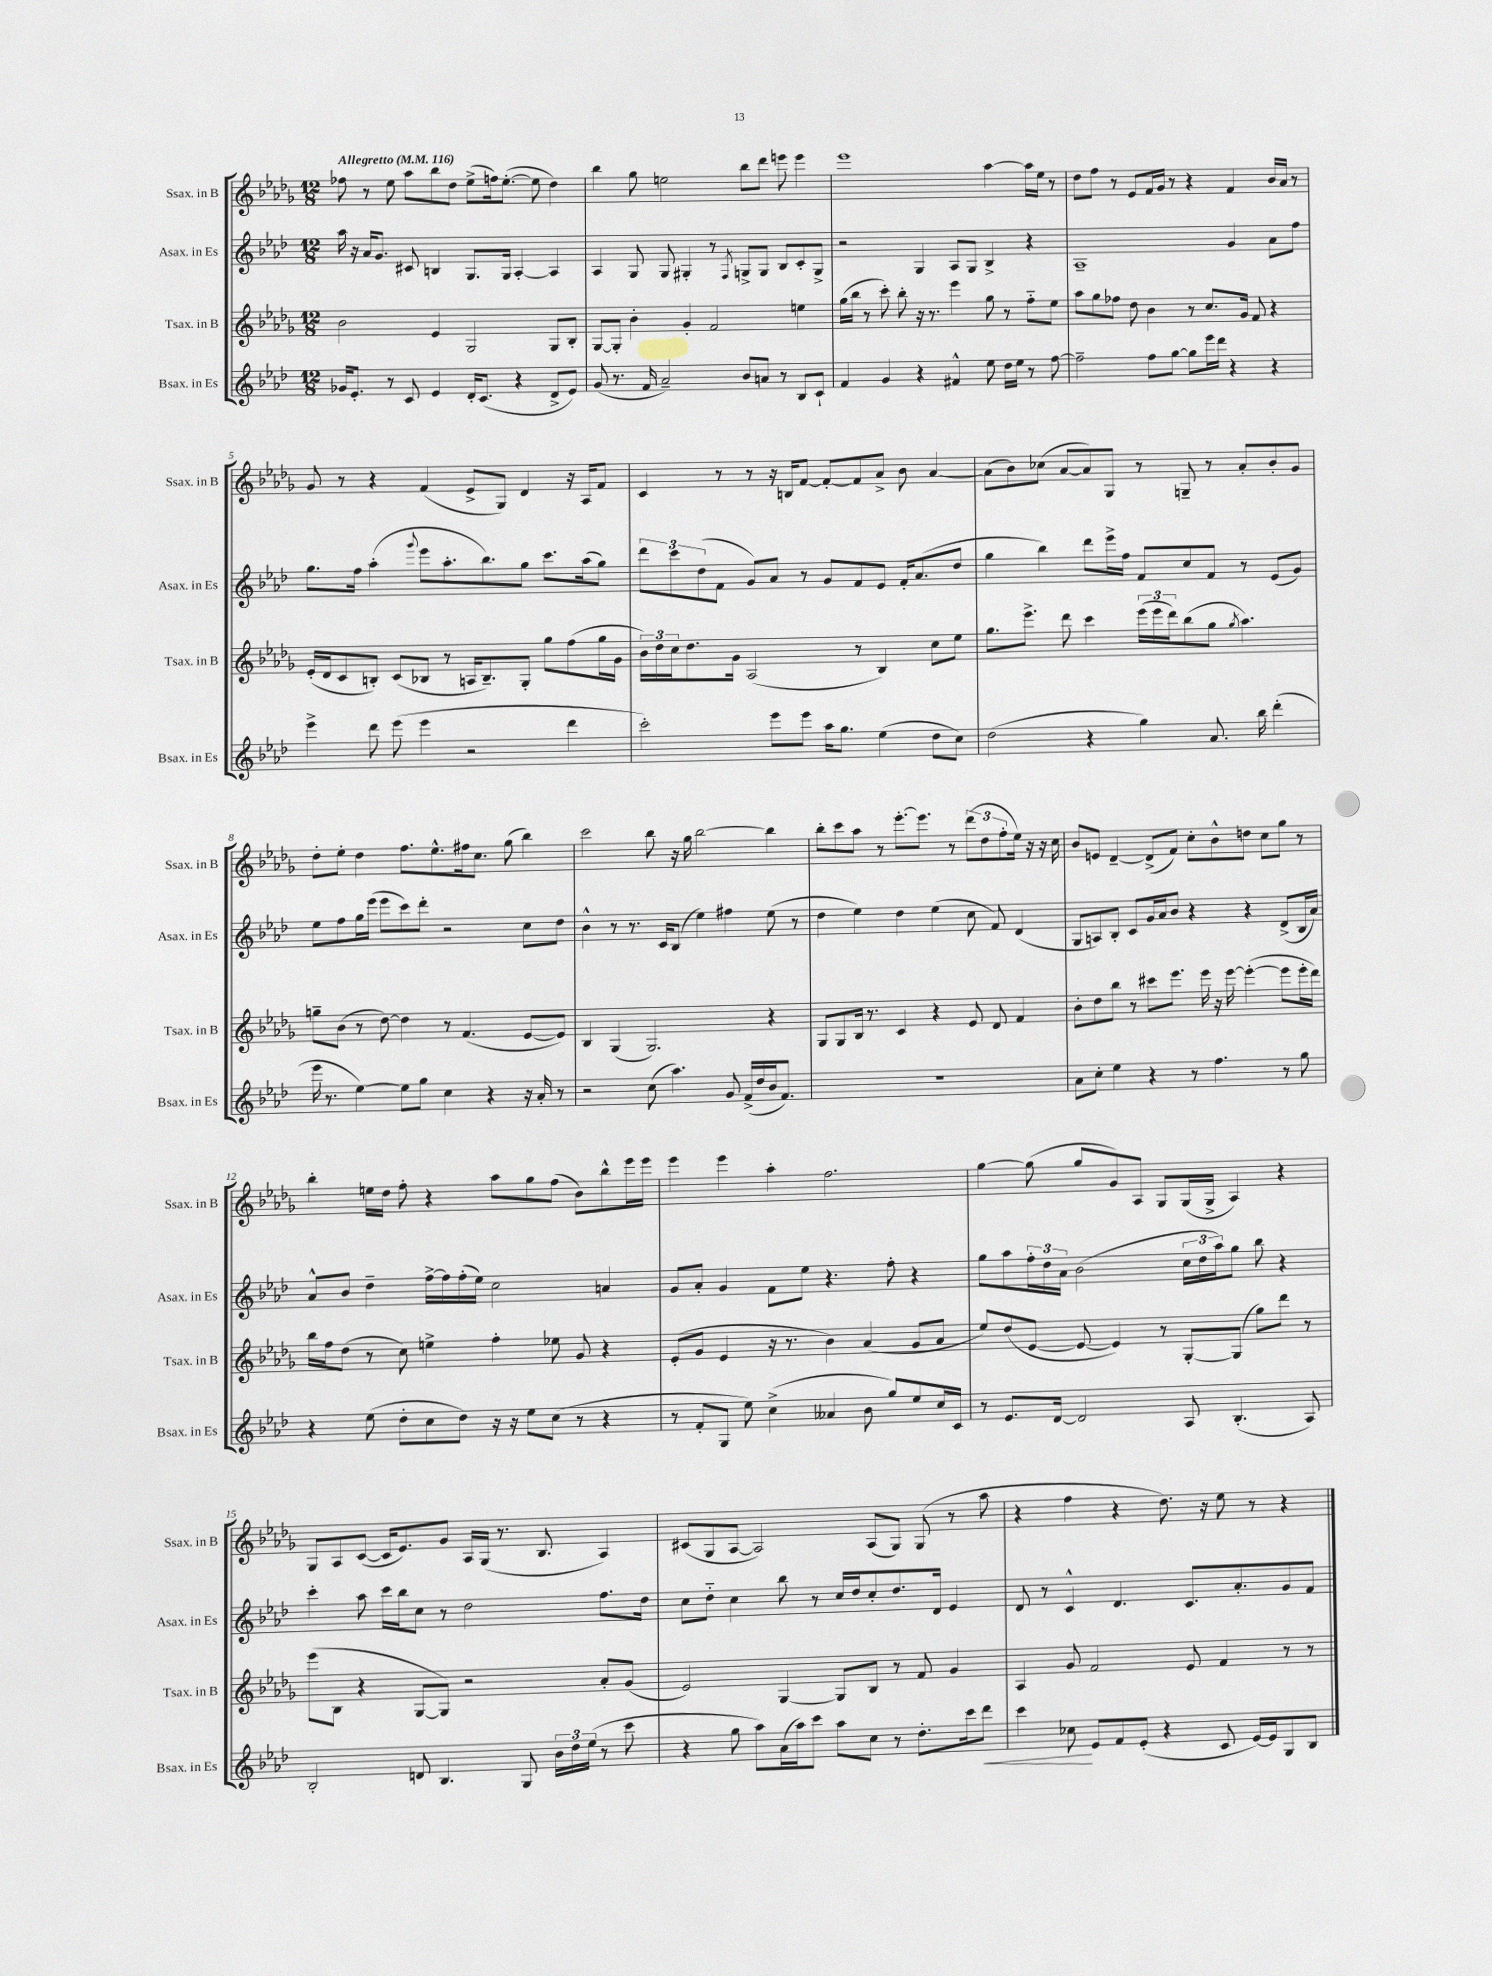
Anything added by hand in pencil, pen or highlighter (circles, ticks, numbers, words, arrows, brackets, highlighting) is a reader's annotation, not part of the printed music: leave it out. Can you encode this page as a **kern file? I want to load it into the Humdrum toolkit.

**kern	**dynam	**kern	**kern	**kern
*part4	*part4	*part3	*part2	*part1
*staff4	*staff4	*staff3	*staff2	*staff1
*I"Bsax. in Es	*	*I"Tsax. in B	*I"Asax. in Es	*I"Ssax. in B
*I'Bsax. in Es	*	*I'Tsax. in B	*I'Asax. in Es	*I'Ssax. in B
*clefG2	*	*clefG2	*clefG2	*clefG2
*k[b-e-a-d-]	*	*k[b-e-a-d-g-]	*k[b-e-a-d-]	*k[b-e-a-d-g-]
*M12/8	*	*M12/8	*M12/8	*M12/8
*MM116	*	*MM116	*MM116	*MM116
=1	=1	=1	=1	=1
!	!	!	!	!LO:TX:a:B:t=Allegretto
16g-X/KL	.	2b-\	16aa-\	8ff-X\
8.e-'/J	.	.	16r	.
.	.	.	16a-/KL	8r
.	.	.	8.g/J	.
8r	.	.	.	8ee-\
8c/	.	.	8c#X/	8aa-\L
4e-/	.	4e-/	4Bn/	8bb-\
.	.	.	.	8dd-\J
16d-'/KL	.	2G-/	8.G/L	(8ee-^\L
(8.c/J	.	.	.	.
.	.	.	.	16ffn\k)
.	.	.	16G/Jk	([8.ee-'\J
4r	.	.	[4A-'/	.
.	.	.	.	8ee-\]
8d-^/L	.	8G-/L	4A-/]	4dd-\)
8e-/J)	.	8B-'/J	.	.
=2	=2	=2	=2	=2
(8g/	.	[8G-/L	4A-/	4bb-\
8.r	.	8G-'/J]	.	.
.	.	4b-'\	8G/	8gg-\
16f/	.	.	.	.
2a-~/)	.	.	8G/	2een\
.	.	4g-'/	4G#X'/	.
.	.	2f/	8r	.
.	.	.	8qF/	.
8b-/L	.	.	8Gn^/L	8bb-\L
8an/J	.	.	8G/J	8ddd-\J
8r	.	.	8B-/L	8eeen\
8B-/L	.	4een\	8c'/	4eee\
8c`/J	.	.	8G^/J	.
=3	=3	=3	=3	=3
4f/	.	(16gg-\LL	2r	1eee-
.	.	16bb-\JJ	.	.
.	.	8r	.	.
4g/	.	8ccc'\)	.	.
.	.	8bb-'\	.	.
4r	.	16r	4G/	.
.	.	8.r	.	.
4f#X^^/	.	4eee-\	8A-/L	.
.	.	.	8G/J	.
8ee-\	.	8gg-\	4B-^/	[4aa-\
16dd-\LL	.	8r	.	.
16ee-\JJ	.	.	.	.
8r	.	8ff\L	4r	16aa-\LL]
.	.	.	.	16ee-\JJ
[8ff\	.	8ee-\J	.	8r
=4	=4	=4	=4	=4
2ff~\]	.	8aa-\L	1A-~	8dd-\L
.	.	8gg-\	.	8ff\J
.	.	8ff-X\J	.	8r
.	.	8dd-\	.	8e-/L
8ff\L	.	4b-\	.	16f/L
.	.	.	.	16g-/JJ
[8gg\J	.	.	.	8r
8gg\L]	.	8r	.	4r
16eee-\L	.	8.cc/L	.	.
16ddd-\JJ	.	.	.	.
4r	.	.	4g/	4f/
.	.	16g-/Jk	.	.
.	.	8f/	.	.
4r	.	4r	8a-\L	16b-/LL
.	.	.	.	16a-/JJ
.	.	.	8ff\J	8r
!!LO:LB:g=z
=5	=5	=5	=5	=5
4eee-^\	.	(16e-'/LL	8.gg\L	8g-/
.	.	16d-/J	.	.
.	.	8c/	.	8r
.	.	.	16ff\Jk	.
8ddd-\	.	8Bn'/J)	(4aa-'\	4r
(8eee-\	.	(8c/L	.	.
.	.	.	8qqggg/	.
4eee-\	.	8B-X/J	8eee-\L	(4f/
.	.	8r	8.aa-'\	.
2r	.	16An/KL	.	8e-^/L
.	.	8.B-~/)	8.bb-\)	.
.	.	.	.	8G-/J)
.	.	8G-'/J	8gg\J	4d-/
.	.	8gg-\L	8.ccc\L	.
4ddd-\	.	(8ff\	.	16r
.	.	.	(16aa-\k	16A-/KL
.	.	16gg-\L	8gg\J)	8f/J
.	.	16g-\JJ	.	.
=6	=6	=6	=6	=6
2ccc'\)	.	24b-\LL)	12ddd-\L	4c/
.	.	24dd-\	.	.
.	.	24cc\J	12ccc\	.
.	.	8.dd-\	.	.
.	.	.	(12dd-\	.
.	.	.	8f\J	8r
.	.	16g-\Jk	.	.
.	.	(2A-/	8g/L)	8r
8eee-\L	.	.	8a-/J	16r
.	.	.	.	16Bn/KL
8eee-\J	.	.	8r	[8f/J
16aa-\KL	.	.	8g/L	8f'/L_
8.gg\J	.	.	.	.
.	.	8r	8f/	8f/]
(4ee-\	.	4B-/)	8e-/J	8a-^/J
.	.	.	16f'/KL	8b-\
.	.	.	(8.a-/	.
8dd-\L	.	8cc\L	.	[4a-/
8cc\J)	.	8ee-\J	8dd-/J	.
=7	=7	=7	=7	=7
(2dd-\	.	8.gg-\L	4gg\	(8a-\L]
.	.	.	.	8b-\)
.	.	8.eee-^\J	.	.
.	.	.	4bb-\)	(8cc-X\J
.	.	8ddd-\	.	[8a-/L
4r	.	4ccc\	8ddd-\L	8a-/])
.	.	.	16eee-^\L	8G-/J
.	.	.	16ff\JJ	.
4gg\)	.	(24eee-\LL	8f/L	8r
.	.	24eee-\	.	.
.	.	24ddd-\J)	.	.
.	.	(8bb-\	8cc/	8Gn~/
8.a-/	.	8gg-\J	8f/J	8r
.	.	8qgg-/	.	.
.	.	4.aa-\)	8r	8a-'/L
16bb-\	.	.	.	.
(4ddd-'\	.	.	(8e-/L	8b-'/
.	.	.	8g/J)	8g-/J
!!LO:LB:g=z
=8	=8	=8	=8	=8
16eee-\	.	8ggn~\L	8ee-\L	8dd-'\L
8.r	.	.	.	.
.	.	(8b-\J	8ff\	8ee-'\J
[4ee-\)	.	8r	16gg\L	4dd-\
.	.	.	(16eee-\JJ	.
.	.	[8dd-\)	8eee-\L	.
8ee-\L]	.	4dd-\]	8ccc\)	8.ff\L
8gg\J	.	.	8ddd-'\J	.
.	.	.	.	8.ee-^^\
4cc\	.	8r	2r	.
.	.	(4.f/	.	16ff#X\k
.	.	.	.	8.cc\J
4r	.	.	.	.
.	.	.	.	(8gg-\
16r	.	[8e-/L	8cc\L	4bb-\)
16a-'/	.	.	.	.
8r	.	8e-/J])	8dd-\J	.
=9	=9	=9	=9	=9
2r	.	4B-/	4b-^^\	2ccc\
.	.	(4G-/	8r	.
.	.	.	8.r	.
(8cc\	.	2.G-/)	.	8bb-\
.	.	.	16c/KL	.
4.aa-\)	.	.	(8B-/J	16r
.	.	.	.	16gg-\
.	.	.	4ee-\)	[2bb-\
8g/	.	.	4ff#X\	.
(16f^/LL	.	.	.	.
16dd-/	.	.	.	.
16b-/J	.	4r	(8ee-\	4bb-\]
8.f/J)	.	.	.	.
.	.	.	8r	.
=10	=10	=10	=10	=10
1.r	.	8G-/L	4dd-\	8bb-'\L
.	.	8G-/	.	8ccc\
.	.	16B-/Jk	4ee-\)	8aa-\J
.	.	8.r	.	.
.	.	.	.	8r
.	.	4c/	4dd-\	[8.eee-'\L
.	.	.	.	8.eee-\J]
.	.	4r	(4ee-\	.
.	.	.	.	8r
.	.	8e-/	8cc\	(12ddd-\L
.	.	.	.	12dd-\
.	.	8d-/	8f/)	.
.	.	.	.	12ff'\
.	.	4f/	(4d-/	16ee-\Jk)
.	.	.	.	16r
.	.	.	.	16r
.	.	.	.	16cc\
=11	=11	=11	=11	=11
8a-\L	.	8b-'\L	8G/L	8b-/L
8cc'\J	.	8dd-\	8An/)	8en/J
4ee-\	.	8bb-\J	8B-'/J	[4d-~/
.	.	8r	8c/L	.
4r	.	8ccc#X\L	16g/L	(8d-^/L]
.	.	.	16a-/J	.
.	.	8.eee-\J	8b-/J	8f/J)
8r	.	.	4r	8cc'\L
.	.	16eee-\	.	.
4.ff\	.	16r	.	8b-^^\
.	.	[16eee-\	.	.
.	.	(4eee-'\_	4r	8ddn\J
.	.	.	.	8cc\L
8r	.	8eee-\L]	(8d-^/L	8gg-\J
8gg\	.	16eee-'\L	16B-/L	8r
.	.	16ddd-\JJ)	16a-/JJ)	.
!!LO:LB:g=z
=12	=12	=12	=12	=12
4r	.	16bb-\LL	8a-^^/L	4bb-'\
.	.	16ff\J	.	.
.	.	(8dd-\J	8b-/J	.
(8ee-\	.	8r	4dd-~\	16een\LL
.	.	.	.	16dd-\JJ
8dd-'\L	.	8cc\)	.	8ff'\
8cc\	.	4een^\	[16ff^\LL	4r
.	.	.	16ff\]	.
8dd-\J)	.	.	(16ff'\	.
.	.	.	16ee-\JJ)	.
16r	.	4ff'\	2cc\	8aa-\L
16r	.	.	.	.
8ee-\L	.	.	.	8gg-\
(8cc\J	.	8ee-X\	.	(8ff\J
8r	.	8g-/	.	8b-\L)
4r	.	4r	4an/	8bb-^^\
.	.	.	.	16eee-\L
.	.	.	.	16eee-\JJ
=13	=13	=13	=13	=13
8r	.	(8e-'/L	8g/L	4eee-\
8f'/L	.	8g-/J	8a-'/J	.
8G/J	.	4e-/	4g/	4eee-\
8ee-\)	.	.	.	.
(4cc^\	.	16r	8f\L	4aa-'\
.	.	8.r	.	.
.	.	.	8ee-\J	.
4a--X/	.	4b-\)	4.r	2.ff\
8b-\	.	(4a-/	.	.
8gg/L)	.	.	8ff'\	.
8ee-/	.	8g-/L	4r	.
16cc/L	.	8a-/J	.	.
16c/JJ	.	.	.	.
=14	=14	=14	=14	=14
8r	.	8ee-/L)	8gg\L	[4gg-\
8.e-/L	.	(8dd-/	8aa-\	.
.	.	[8e-/J	24ff'\L	(8gg-\]
.	.	.	24dd-\	.
[16d-/Jk	.	.	.	.
.	.	.	24a-\JJ	.
2d-/]	.	8e-/_	(2b-\	8gg-/L
.	.	4e-/])	.	8g-/)
.	.	.	.	8A-/J
.	.	8r	.	8G-/L
8A-/	.	[8G-'/L	24cc\LL	(16G-/L
.	.	.	24dd-\	.
.	.	.	.	16G-^/JJ
.	.	.	24aa-\J)	.
(4.B-'/	.	(8G-/J]	8gg\J	4A-/)
.	.	8gg-\L)	8bb-\	.
.	.	8ddd-\J	4r	4r
8A-/)	.	8r	.	.
!!LO:LB:g=z
=15	=15	=15	=15	=15
2B-'/	.	(8eee-\L	4ccc'\	8G-/L
.	.	8B-\J	.	8A-/
.	.	4r	8aa-\	([8c/J
.	.	.	16ccc\LL	16c/KL]
.	.	.	16bb-\J	8.e-/)
8dn/	.	[8G-/L	8cc\J	.
4.B-/	.	8G-/J])	8r	8g-/J
.	.	2r	2dd-\	16A-/LL
.	.	.	.	(16G-/JJ
.	.	.	.	8.r
8G/	.	.	.	.
.	.	.	.	8.B-/
24b-\LL	.	.	.	.
24dd-\	.	.	.	.
(24ee-\JJ	.	.	.	.
8r	.	8a-'/L	8.ff\L	4A-/)
8ccc\	.	(8g-/J	.	.
.	.	.	16dd-\Jk	.
=16	=16	=16	=16	=16
4r	.	2e-/)	8cc\L	(8c#X/L
.	.	.	8dd-\J	8G-/
8gg\	.	.	4cc\	[8A-/J
8aa-\L)	.	.	.	2A-/])
(16a-\L	.	[4G-/	8bb-\	.
16aa-\J)	.	.	.	.
8ccc\J	.	.	8r	.
8aa-\L	.	8G-/L]	16cc/LL	.
.	.	.	16dd-/J	.
8cc\J	.	8B-/J	8cc'/	(8A-/L
8r	.	8r	8.dd-/	8G-/J)
8.dd-'\L	.	8f/	.	(8G-/
.	.	.	16d-/Jk	.
.	.	4g-/	4e-/	8r
16ccc\k	.	.	.	.
!	!LO:HP:b	!	!	!
8ddd-\J	<	.	.	8aa-\
=17	=17	=17	=17	=17
4ccc\	.	4A-/	8d-/	4r
.	.	.	8r	.
8cc-X\	.	8g-/	4c^^/	4ff\
8e-/L	[	2f/	.	.
8f/	.	.	4.d-/	4r
(8e-'/J	.	.	.	.
4r	.	.	.	8.dd-\)
.	.	8e-/	8.c/L	.
.	.	.	.	16r
8c/	.	4f/	.	8ee-\
.	.	.	8.a-'/	.
[16e-/LL)	.	.	.	8r
16e-/J]	.	.	.	.
8G/	.	8r	8g/	4r
8B-/J	.	8r	8f/J	.
==	==	==	==	==
*-	*-	*-	*-	*-
